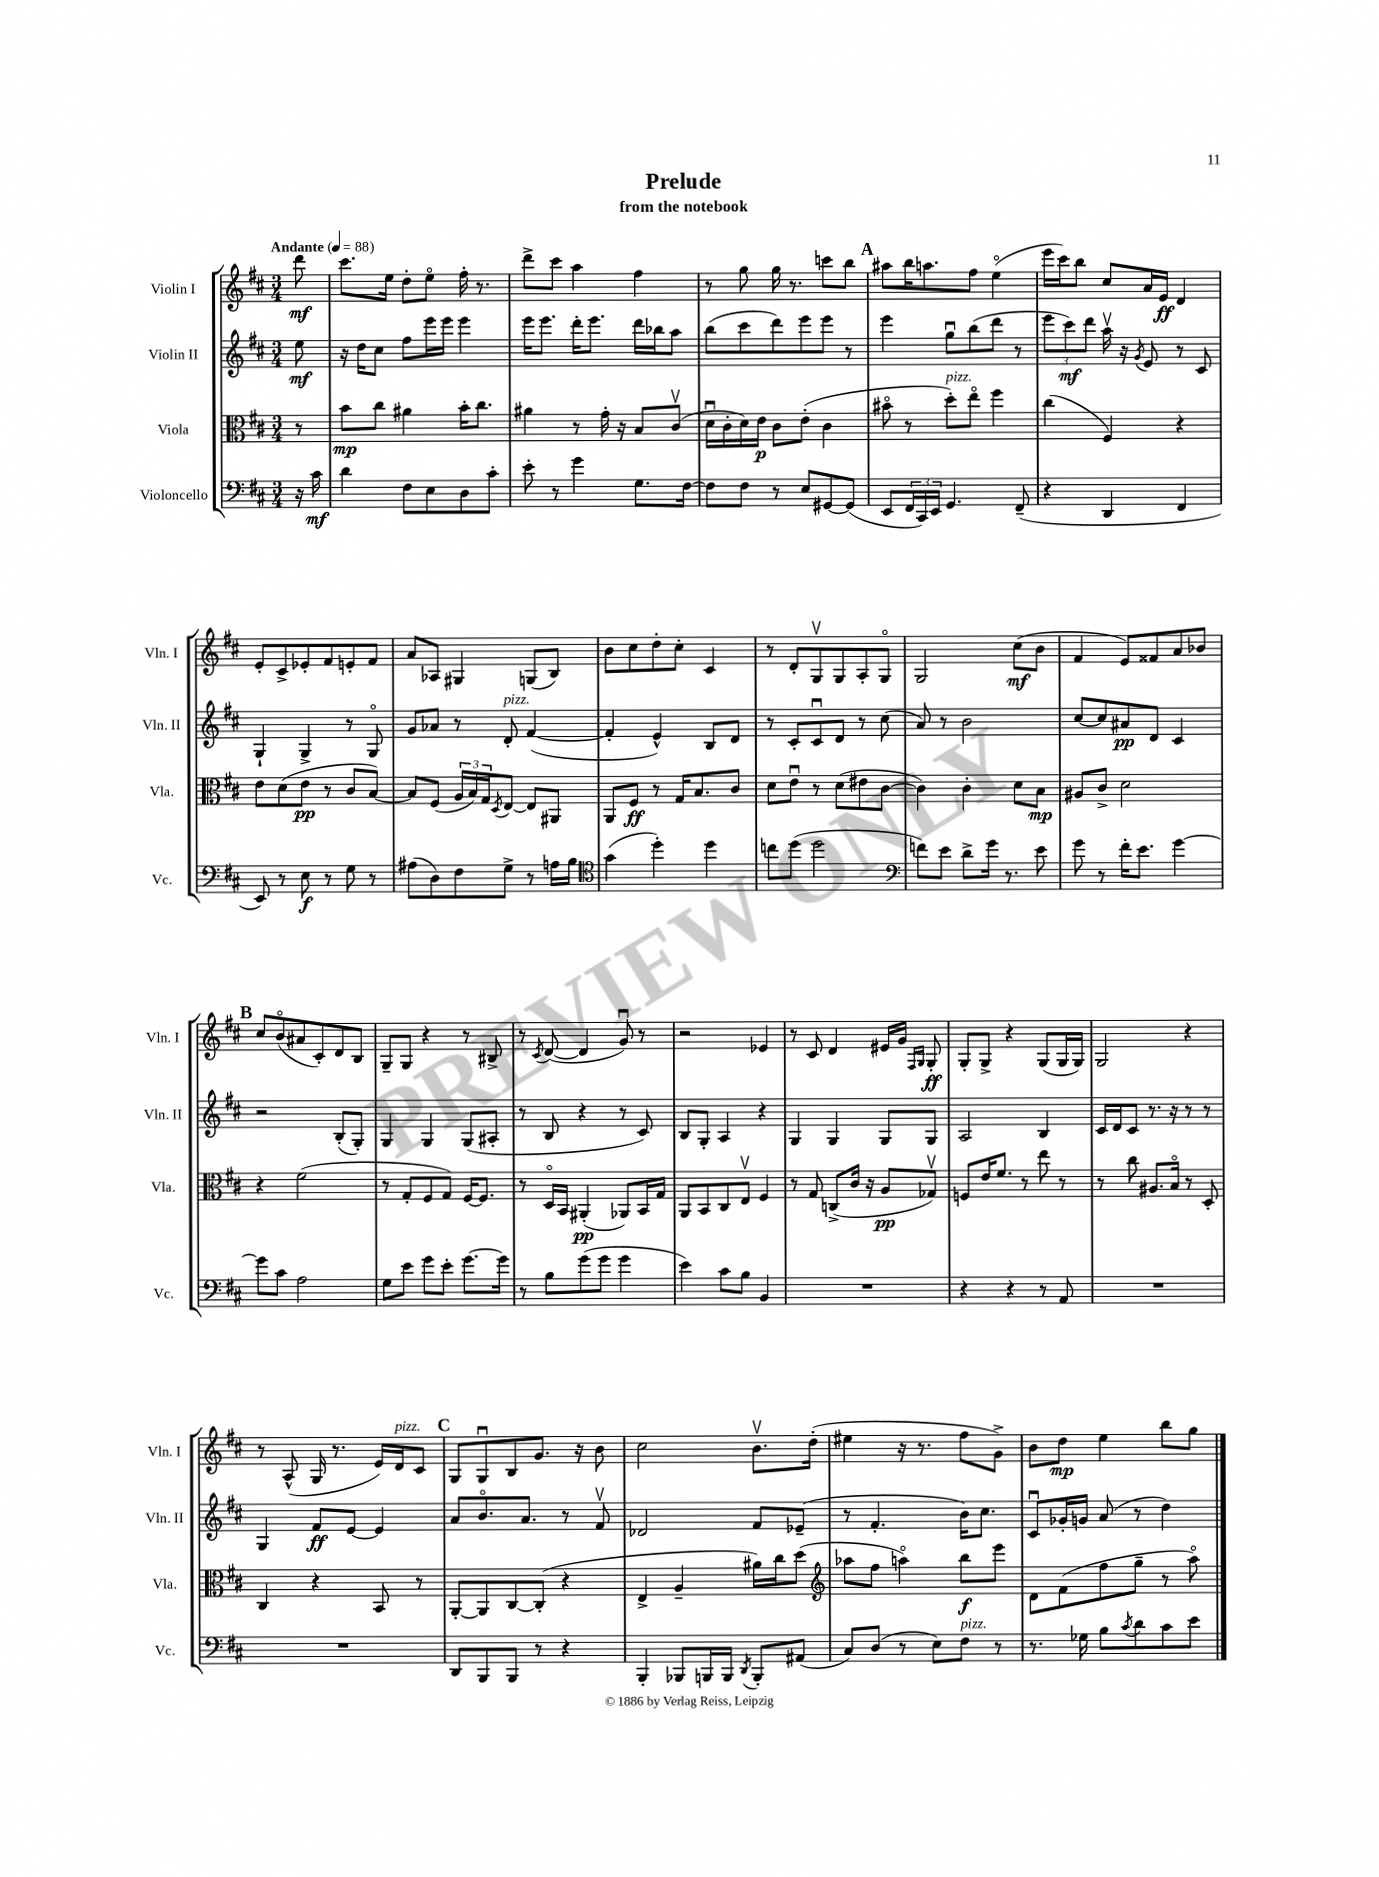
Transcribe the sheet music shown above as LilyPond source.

\header { title = "Prelude" subtitle = "from the notebook" }
<<
\new StaffGroup <<
\new Staff = "s0" \with { instrumentName = "Violin I" shortInstrumentName = "Vln. I" } {
    \clef treble \key d \major \numericTimeSignature \time 3/4 \partial 8 \tempo "Andante" 4 = 88
    d'''8\mf |
    cis'''8. e''16 d''8-. e''8\flageolet fis''16-. r8. |
    d'''8-> cis'''8 a''4 fis''4 |
    r8 g''8 g''16 r8. c'''8 b''8 |
    \mark \markup { \bold "A" } ais''8 b''16 a''8. fis''8 e''4\flageolet( |
    e'''16 cis'''16) b''8 cis''8 a'16 e'16\ff d'4 |
    e'8-. cis'8-> ees'8-. fis'8 e'8-. fis'8 |
    a'8 aes8 gis4 g8( b8) |
    b'8 cis''8 d''8-. cis''8-. cis'4 |
    r8 d'8-. g8\upbow g8 a8-. g8\flageolet |
    g2 cis''8\mf( b'8 |
    fis'4 e'8) fisis'8 a'8 bes'8 |
    \mark \markup { \bold "B" } cis''8 b'8\flageolet( ais'8 cis'8-.) d'8 b8 |
    g8-- g8 r4 r8 bis8-> |
    r8 \acciaccatura { cis'8 } d'8~( d'4 g'8\downbow) r8 |
    r2 ees'4 |
    r8 cis'8 d'4 eis'16 g'16 \grace { fis16 g16 } g8-.\ff |
    g8-. g8-> r4 g8( g16 g16) |
    g2 r4 |
    r8 a8-^( g16 r8. e'16) d'16^\markup { \italic "pizz." } cis'8 |
    \mark \markup { \bold "C" } g8 g8\downbow b8 g'8. r16 b'8 |
    cis''2 b'8.\upbow d''16-.( |
    eis''4 r16 r8. fis''8 g'8->) |
    b'8 d''8\mp e''4 b''8 g''8 \bar "|." |
}
\new Staff = "s1" \with { instrumentName = "Violin II" shortInstrumentName = "Vln. II" } {
    \clef treble \key d \major \numericTimeSignature \time 3/4 \partial 8
    e''8\mf |
    r16 d''16 cis''8 fis''8 e'''16 e'''16 e'''4 |
    e'''16 e'''8. d'''16-. e'''8. d'''16 bes''16 a''8 |
    b''8( cis'''8 d'''8) e'''8 e'''8 r8 |
    \mark \markup { \bold "A" } e'''4 g''8\downbow b''8( d'''8 r8 |
    \tuplet 3/2 { e'''8 cis'''8\mf) d'''8 } a''16\upbow r16 \acciaccatura { g'8 } e'8 r8 cis'8 |
    g4-! g4-> r8 g8\flageolet |
    g'8 aes'8 r8 d'8-.^\markup { \italic "pizz." } fis'4~( |
    fis'4-. e'4-^) b8 d'8 |
    r8 cis'8-. cis'8\downbow d'8 r8 cis''8( |
    a'8) r8 b'2 |
    cis''8~ cis''8 ais'8\pp d'8 cis'4 |
    \mark \markup { \bold "B" } r2 b8-.( g8-.) |
    g4 g4 g8( ais8-. |
    r8 b8 r4 r8 cis'8) |
    b8 g8-. a4 r4 |
    g4 g4 g8 g8 |
    a2 b4 |
    cis'16 d'16 cis'8 r8. r16 r8 r8 |
    g4 fis'8\ff e'8~ e'4 |
    \mark \markup { \bold "C" } a'8 b'8.\flageolet a'8. r8 fis'8\upbow |
    des'2 fis'8 ees'8--( |
    r8 fis'4.-. b'16) cis''8. |
    cis'8\downbow ges'16-. g'16 a'8( r8 d''4) \bar "|." |
}
\new Staff = "s2" \with { instrumentName = "Viola" shortInstrumentName = "Vla." } {
    \clef alto \key d \major \numericTimeSignature \time 3/4 \partial 8
    r8 |
    b'8\mp cis''8 ais'4 b'16-. cis''8. |
    ais'4 r8 g'16-. r16 b8 cis'8\upbow( |
    d'16\downbow cis'16-. d'16) e'16\p cis'8 e'8-.( cis'4 |
    \mark \markup { \bold "A" } bis'8\flageolet r8 d''8-.^\markup { \italic "pizz." }) e''8\flageolet fis''4 |
    cis''4( fis4) r4 |
    e'8 d'8( e'8\pp r8 cis'8 b8~) |
    b8 fis8( \tuplet 3/2 { a16 b16) g16 } \acciaccatura { d8 } e8~ e8 ais,8 |
    a,8 fis8\ff r8 g16 b8. cis'8 |
    d'8 e'8\downbow r8 d'8( eis'8 cis'8~ |
    cis'4) cis'4-. d'8 b8\mp |
    ais8 cis'8-> d'2 |
    \mark \markup { \bold "B" } r4 fis'2( |
    r8 g8-. fis8 g8) fis16~ fis8. |
    r8 d16\flageolet b,16 ais,4-.\pp( aes,8) b,16 g16 |
    a,8 b,8 cis8 e8\upbow fis4 |
    r8 g8 c8->( cis'16 r16 a8\pp ges8\upbow) |
    f8 e'16 fis'8. r8 e''8 r8 |
    r8 cis''8 ais8. b16\flageolet r8 d8-. |
    cis4 r4 b,8 r8 |
    \mark \markup { \bold "C" } a,8~-. a,8 cis8~ cis8-.( r4 |
    e4-> a4-- ais'16) cis''16 d''8( |
    \clef treble aes''8 fis''8 a''4\flageolet) b''8\f e'''8 |
    d'8 fis'8( fis''8 g''8-- r8 a''8\flageolet) \bar "|." |
}
\new Staff = "s3" \with { instrumentName = "Violoncello" shortInstrumentName = "Vc." } {
    \clef bass \key d \major \numericTimeSignature \time 3/4 \partial 8
    r16 cis'16\mf |
    d'4 fis8 e8 d8 cis'8-. |
    e'8-. r8 g'4 g8. fis16~ |
    fis8 fis8 r8 e8 gis,8~ gis,8( |
    \mark \markup { \bold "A" } e,8 \tuplet 3/2 { fis,16 cis,16) e,16 } g,4. fis,8--( |
    r4 d,4 fis,4 |
    e,8) r8 e8\f r8 g8 r8 |
    ais8( d8) fis8 g8-> r8 a16 b16 |
    \clef tenor g'4( d''4-.) d''4 |
    c''8 d''8( d''2 |
    \clef bass f'8) e'8 d'8-> g'16 r8. e'8 |
    g'8 r8 fis'16-. e'8. g'4~ |
    \mark \markup { \bold "B" } g'8 cis'8 a2 |
    g8 e'8 g'8 e'8-. g'8.~ g'16 |
    r8 b8 g'8( g'8 g'4 |
    e'4) cis'8 b8 b,4 |
    R2. |
    r4 r4 r8 a,8 |
    R2. |
    R2. |
    \mark \markup { \bold "C" } d,8 b,,8 b,,8 r8 r4 |
    b,,4-. bes,,8 b,,16 b,,16 \acciaccatura { d,8 } b,,8-. ais,8( |
    cis8) d8( r8 e8) fis8^\markup { \italic "pizz." } r8 |
    r8. ges16 b8 \acciaccatura { cis'8 } d'8 cis'8 e'8 \bar "|." |
}
>>
>>
\layout { \context { \Score \remove "Bar_number_engraver" } }
